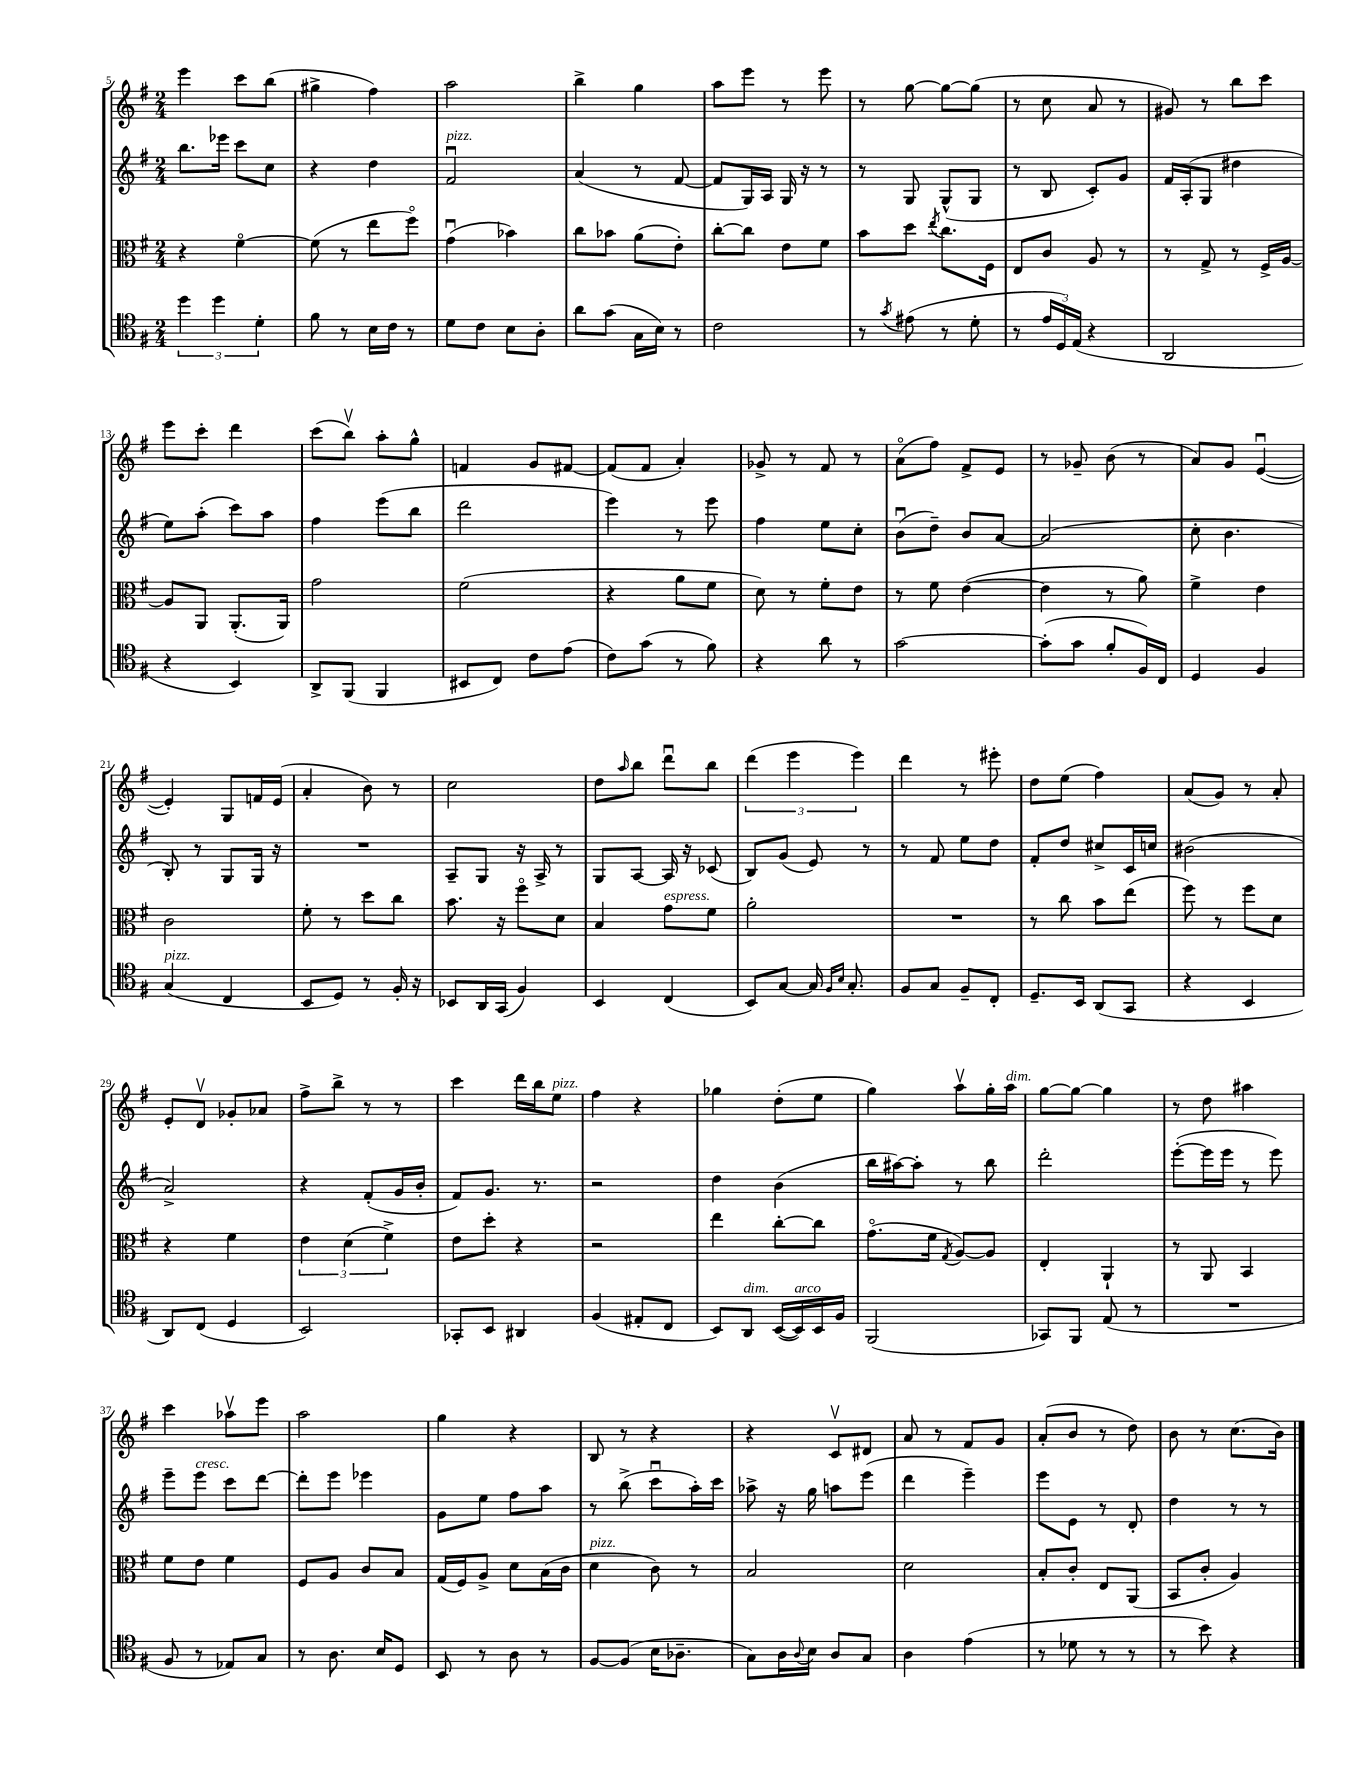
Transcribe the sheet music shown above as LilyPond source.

<<
\new StaffGroup <<
\new Staff = "s0" {
    \clef treble \key g \major \numericTimeSignature \time 2/4
    e'''4 c'''8 b''8( |
    gis''4-> fis''4) |
    a''2 |
    b''4-> g''4 |
    a''8 e'''8 r8 e'''8 |
    r8 g''8~ g''8~ g''8( |
    r8 c''8 a'8 r8 |
    gis'8) r8 b''8 c'''8 |
    e'''8 c'''8-. d'''4 |
    c'''8( b''8\upbow) a''8-. g''8-^ |
    f'4 g'8 fis'8~ |
    fis'8( fis'8 a'4-.) |
    ges'8-> r8 fis'8 r8 |
    a'8\flageolet( fis''8) fis'8-> e'8 |
    r8 ges'8-- b'8( r8 |
    a'8) g'8 e'4~\downbow( |
    e'4-.) g8 f'16 e'16( |
    a'4-. b'8) r8 |
    c''2 |
    d''8 \grace { a''16 } b''8 d'''8\downbow b''8 |
    \tuplet 3/2 { d'''4( e'''4 e'''4) } |
    d'''4 r8 eis'''8-. |
    d''8 e''8( fis''4) |
    a'8( g'8) r8 a'8-. |
    e'8-. d'8\upbow ges'8-. aes'8 |
    fis''8-> b''8-> r8 r8 |
    c'''4 d'''16 b''16 e''8^\markup { \italic "pizz." } |
    fis''4 r4 |
    ges''4 d''8-.( e''8 |
    g''4) a''8\upbow g''16-. a''16^\markup { \italic "dim." } |
    g''8~ g''8~ g''4 |
    r8 d''8 ais''4 |
    c'''4 aes''8\upbow e'''8 |
    a''2 |
    g''4 r4 |
    b8 r8 r4 |
    r4 c'8\upbow dis'8 |
    a'8 r8 fis'8 g'8 |
    a'8-.( b'8 r8 d''8) |
    b'8 r8 c''8.( b'16) \bar "|." |
}
\new Staff = "s1" {
    \clef treble \key g \major \numericTimeSignature \time 2/4
    b''8. ees'''16 c'''8 c''8 |
    r4 d''4 |
    fis'2\downbow^\markup { \italic "pizz." } |
    a'4( r8 fis'8~ |
    fis'8 g16) a16 g16 r16 r8 |
    r8 g8 g8-^( g8 |
    r8 b8 c'8-.) g'8 |
    fis'16 a16-.( g8 dis''4 |
    e''8) a''8-.( c'''8) a''8 |
    fis''4 e'''8( b''8 |
    d'''2 |
    e'''4) r8 e'''8 |
    fis''4 e''8 c''8-. |
    b'8\downbow( d''8--) b'8 a'8~ |
    a'2( |
    c''8-. b'4. |
    b8-.) r8 g8 g16 r16 |
    R2 |
    a8-- g8 r16 a16-> r8 |
    g8 a8~ a16 r16 ces'8( |
    b8) g'8( e'8) r8 |
    r8 fis'8 e''8 d''8 |
    fis'8-. d''8 cis''8-> c'16 c''16 |
    bis'2( |
    a'2->) |
    r4 fis'8-.( g'16 b'16-. |
    fis'8) g'8. r8. |
    r2 |
    d''4 b'4( |
    b''16 ais''16~) ais''8-. r8 b''8 |
    d'''2-. |
    e'''8~-.( e'''16 e'''16 r8 e'''8) |
    e'''8-- e'''8^\markup { \italic "cresc." } c'''8 d'''8~ |
    d'''8-. e'''8 ees'''4 |
    g'8 e''8 fis''8 a''8 |
    r8 b''8->( c'''8\downbow a''16-.) c'''16 |
    aes''8-> r16 g''16 a''8 e'''8( |
    d'''4 e'''4--) |
    e'''8 e'8 r8 d'8-. |
    d''4 r8 r8 \bar "|." |
}
\new Staff = "s2" {
    \clef alto \key g \major \numericTimeSignature \time 2/4
    r4 fis'4~\flageolet |
    fis'8( r8 e''8 fis''8\flageolet) |
    g'4\downbow( bes'4) |
    c''8 bes'8 a'8( e'8-.) |
    c''8~-. c''8 e'8 fis'8 |
    b'8 d''8 \acciaccatura { e''8 } c''8. fis16 |
    e8 c'8 a8 r8 |
    r8 g8-> r8 fis16-> a16~ |
    a8 a,8 a,8.-.( a,16) |
    g'2 |
    fis'2( |
    r4 a'8 fis'8 |
    d'8) r8 fis'8-. e'8 |
    r8 fis'8 e'4~( |
    e'4 r8 a'8) |
    fis'4-> e'4 |
    c'2 |
    fis'8-. r8 d''8 c''8 |
    b'8. r16 fis''8\flageolet d'8 |
    b4 g'8^\markup { \italic "espress." } fis'8 |
    a'2-. |
    R2 |
    r8 c''8 b'8 e''8( |
    fis''8) r8 fis''8 d'8 |
    r4 fis'4 |
    \tuplet 3/2 { e'4 d'4( fis'4->) } |
    e'8 d''8-. r4 |
    r2 |
    e''4 c''8~-. c''8 |
    g'8.\flageolet( fis'16 \acciaccatura { g8 } a8~) a8 |
    e4-. a,4-! |
    r8 a,8 b,4 |
    fis'8 e'8 fis'4 |
    fis8 a8 c'8 b8 |
    g16( fis16) a8-> d'8 b16( c'16 |
    d'4^\markup { \italic "pizz." } c'8) r8 |
    b2 |
    d'2 |
    b8-. c'8-. e8 a,8( |
    b,8 c'8-. a4) \bar "|." |
}
\new Staff = "s3" {
    \clef tenor \key g \major \numericTimeSignature \time 2/4
    \tuplet 3/2 { d''4 d''4 d'4-. } |
    fis'8 r8 b16 c'16 r8 |
    d'8 c'8 b8 a8-. |
    a'8 g'8( g16 b16) r8 |
    c'2 |
    r8 \acciaccatura { g'8 } eis'8( r8 d'8-. |
    r8 \tuplet 3/2 { e'16 d16) e16( } r4 |
    a,2 |
    r4 b,4) |
    a,8-> fis,8( fis,4 |
    bis,8 c8) c'8 e'8( |
    c'8) g'8( r8 fis'8) |
    r4 a'8 r8 |
    g'2~ |
    g'8-.( g'8 fis'8-. fis16) c16 |
    d4 fis4 |
    g4^\markup { \italic "pizz." }( c4 |
    b,8 d8) r8 fis16-. r16 |
    bes,8 a,16 g,16( fis4) |
    b,4 c4( |
    b,8) g8~ g16 \grace { fis16 b16 } g8.-. |
    fis8 g8 fis8-- c8-. |
    d8.-- b,16 a,8( g,8 |
    r4 b,4 |
    a,8) c8( d4 |
    b,2) |
    ges,8-. b,8 ais,4 |
    fis4( eis8-. c8 |
    b,8) a,8^\markup { \italic "dim." } b,16~( b,16^\markup { \italic "arco" }) b,16 fis16 |
    fis,2( |
    ges,8) fis,8 e8( r8 |
    R2 |
    fis8 r8 ees8) g8 |
    r8 a8. b16 d8 |
    b,8 r8 a8 r8 |
    fis8~ fis8( b16 aes8.-- |
    g8) a16 \appoggiatura { a8 } b16 a8 g8 |
    a4 e'4( |
    r8 des'8 r8 r8 |
    r8 b'8) r4 \bar "|." |
}
>>
>>
\layout { \context { \Score currentBarNumber = #5 } }
